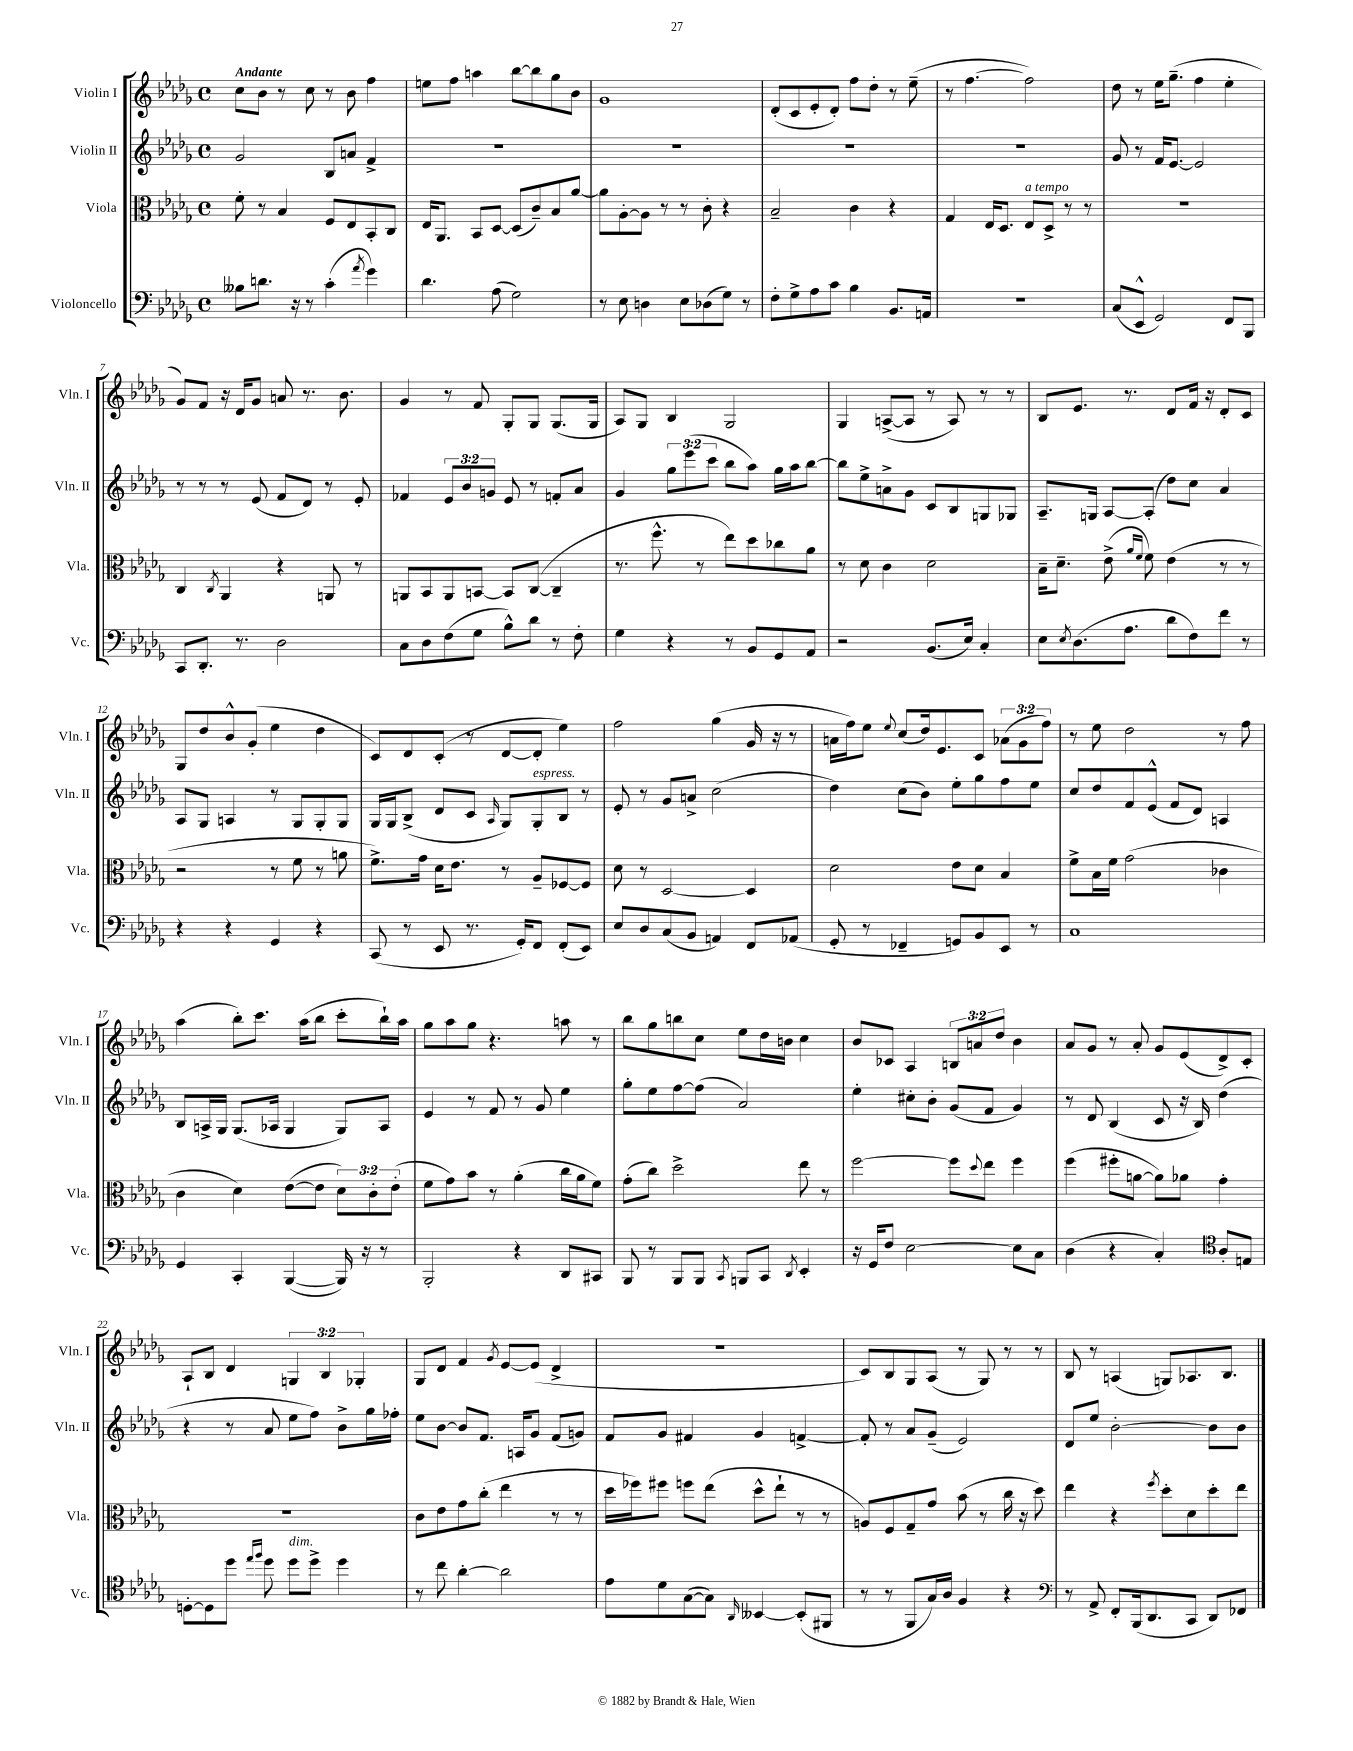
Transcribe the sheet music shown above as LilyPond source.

<<
\new StaffGroup <<
\new Staff = "s0" \with { instrumentName = "Violin I" shortInstrumentName = "Vln. I" } {
    \clef treble \key des \major \defaultTimeSignature \time 4/4 \override Staff.TupletNumber.text = #tuplet-number::calc-fraction-text \tempo "Andante"
    c''8 bes'8 r8 c''8 r8 bes'8 f''4 |
    e''8 f''8 a''4 bes''8~ bes''8 ges''8 bes'8 |
    ges'1 |
    des'8-.( c'8 ees'8-. des'8-.) f''8 des''8-. r8 ees''8--( |
    r8 f''4.~ f''2) |
    des''8 r8 ees''16 ges''8.--( f''4 ees''4-. |
    ges'8) f'8 r16 des'16 ges'8 a'8 r8. bes'8. |
    ges'4 r8 f'8 ges8-. ges8 ges8.( ges16 |
    aes8) ges8 bes4 ges2 |
    ges4 a8~->( a8 r8 a8) r8 r8 |
    bes8 ees'8. r8. des'8 f'16 r16 des'8-. c'8 |
    ges8 des''8 bes'8-^ ges'8-.( ees''4 des''4 |
    c'8) des'8 c'8-.( r8 des'8~ des'8-. ees''4) |
    f''2 ges''4( ges'16 r16 r8 |
    a'16 f''16) ees''8 \appoggiatura { ees''8 } c''8( des''16) ees'8. c'8 \tuplet 3/2 { aes'8( ges'8 f''8) } |
    r8 ees''8 des''2 r8 f''8 |
    aes''4( bes''8-.) c'''8. aes''16( bes''8 c'''8-. bes''16-!) aes''16 |
    ges''8 aes''8 ges''8 r4. a''8 r8 |
    bes''8 ges''8 b''8 c''8 ees''8 des''16 b'16 c''4 |
    bes'8 ces'8 aes4 \tuplet 3/2 { b8 a'8 des''8 } bes'4 |
    aes'8 ges'8 r8 aes'8-. ges'8 ees'8( des'8->) c'8-. |
    aes8-! bes8 des'4 \tuplet 3/2 { g4 bes4 ges4-. } |
    ges8 des'8 f'4 \acciaccatura { ges'8 } ees'8~ ees'8( des'4-> |
    R1 |
    c'8) bes8 ges8 aes8( r8 ges8) r8 r8 |
    bes8 r8 a4( g8) aes8. bes8. \bar "|." |
}
\new Staff = "s1" \with { instrumentName = "Violin II" shortInstrumentName = "Vln. II" } {
    \clef treble \key des \major \defaultTimeSignature \time 4/4 \override Staff.TupletNumber.text = #tuplet-number::calc-fraction-text
    ges'2 bes8 a'8 f'4-> |
    R1 |
    R1 |
    R1 |
    R1 |
    ges'8 r8 f'16 ees'8.~ ees'2 |
    r8 r8 r8 ees'8( f'8 des'8) r8 ees'8-. |
    fes'4 \tuplet 3/2 { ees'8 bes'8 g'8 } ees'8 r8 f'8-. aes'8 |
    ges'4 \tuplet 3/2 { ges''8 ees'''8( c'''8 } bes''8 aes''8) ges''16 aes''16 bes''8~ |
    bes''8 ees''8-> a'8-> ges'8 c'8 bes8 g8 ges8 |
    aes8.-- g16 aes8~ aes8-.( des''8) c''8 aes'4 |
    aes8 ges8 a4 r8 ges8 ges8-. ges8 |
    ges16 ges16 bes8->( des'8 c'8 \grace { aes16 } ges8) ges8-.^\markup { \italic "espress." } bes8 r8 |
    ees'8-. r8 ges'8 a'8-> c''2( |
    des''4) c''8( bes'8) ees''8-. ges''8 f''8 ees''8 |
    c''8 des''8 f'8 ees'8-^( f'8 des'8) a4 |
    bes8 a16-> ges16 ges8.( aes16 ges4 ges8) aes8 |
    ees'4 r8 f'8 r8 ges'8 ees''4 |
    ges''8-. ees''8 f''8~ f''8( aes'2) |
    ees''4-. cis''8-. bes'8-. ges'8( f'8 ges'4) |
    r8 des'8 bes4( c'8 r16 bes16) des''4( |
    r4 r8 aes'8 ees''8 f''8) bes'8-> ges''16 fes''16-. |
    ees''8 bes'8~ bes'8 f'8. a16 ges'8 f'8( g'8) |
    f'8 ges'8 fis'4 ges'4 f'4~-> |
    f'8-. r8 aes'8 ges'8--( ees'2) |
    des'8 ees''8 bes'2~-. bes'8 bes'8 \bar "|." |
}
\new Staff = "s2" \with { instrumentName = "Viola" shortInstrumentName = "Vla." } {
    \clef alto \key des \major \defaultTimeSignature \time 4/4 \override Staff.TupletNumber.text = #tuplet-number::calc-fraction-text
    f'8-. r8 bes4 f8 ees8 bes,8-. c8 |
    ees16 aes,8. bes,8 des8~ des8( c'8--) bes8 aes'8~ |
    aes'8 aes8~-. aes8 r8 r8 c'8-. r4 |
    bes2-- c'4 r4 |
    ges4 ees16 des8. ees8^\markup { \italic "a tempo" } des8-> r8 r8 |
    r1 |
    c4 \acciaccatura { c8 } aes,4 r4 a,8 r8 |
    a,8 bes,8 a,8 b,8~ b,8 c8~( c4-- |
    r8. f''8.-^ r8 ees''8) des''8 ces''8 aes'8 |
    r8 des'8 c'4 des'2 |
    bes16-- des'8.-- ees'8->( \grace { aes'16 f'16 } f'8) ees'4( r8 r8 |
    r2 r8 f'8 r8 a'8 |
    f'8.->) ges'16 des'16 ees'8. r8 aes8-- fes8~ fes8 |
    des'8 r8 des2~ des4 |
    des'2 ees'8 des'8 bes4 |
    f'8-> bes16 f'16 ges'2( ces'4 |
    c'4 des'4) ees'8~( ees'8 \tuplet 3/2 { des'8) c'8-. ees'8-.( } |
    f'8 ges'8) bes'8 r8 aes'4-.( c''16 aes'16 f'8) |
    ges'8-.( c''8) des''2-> ees''8 r8 |
    f''2~ f''8 \appoggiatura { des''8 } ees''8 f''4 |
    f''4( fis''8-. a'8~ a'8) aes'8 ges'4-. |
    r1 |
    c'8 ees'8 ges'8 c''8-.( ees''4 r8 r8 |
    des''16 fes''16) fis''8 f''8 ees''8( des''8-^ ees''8-! r8 r8 |
    a8) f8 ges8-- ges'8 bes'8( r8 c''16 r16 des''8) |
    ees''4 r4 \acciaccatura { f''8 } des''8-. des'8 des''8-. ees''8 \bar "|." |
}
\new Staff = "s3" \with { instrumentName = "Violoncello" shortInstrumentName = "Vc." } {
    \clef bass \key des \major \defaultTimeSignature \time 4/4
    beses8 d'8. r16 r8 c'4-.( \acciaccatura { aes'8 } ges'4) |
    des'4. aes8( ges2) |
    r8 ees8 d4 ees8 des8( ges8) r8 |
    f8-. ges8-> aes8 c'8 bes4 bes,8. a,16 |
    r1 |
    c8( ees,8-^ ges,2) f,8 bes,,8 |
    c,8 des,8.-. r8. des2 |
    c8 des8 f8( ges8 bes8-^) des'8 r8 f8-. |
    ges4 r4 r8 bes,8 ges,8 aes,8 |
    r2 bes,8.( ees16) c4-. |
    ees8 \acciaccatura { ees8 } des8.( aes8. des'8 f8) f'8 r8 |
    r4 r4 ges,4 r4 |
    c,8( r8 ees,8 r8. ges,16-.) f,8 f,8-.( ees,8) |
    ees8 des8 c8( bes,8 a,4) f,8 aes,8( |
    ges,8-. r8 fes,4-- g,8) bes,8 ees,8 r8 |
    c1 |
    ges,4 c,4-. bes,,4~( bes,,16) r16 r8 |
    bes,,2-. r4 des,8 cis,8 |
    bes,,8 r8 bes,,8 bes,,8 \acciaccatura { c,8 } b,,8 c,8 \acciaccatura { des,8 } ees,4-. |
    r16 ges,16 f8 ees2~ ees8 c8 |
    des4( r4 c4-.) \clef tenor aes8-. e8 |
    d8~-. d8 des''8 \grace { ees''16 f''16 } des''8 des''8^\markup { \italic "dim." } des''8-> des''4 |
    r8 c''8 aes'4~-. aes'2 |
    ees'8 des'8 ges8~( ges8) \grace { aes,16 } beses,4~ beses,8-.( fis,8 |
    r8 r8 f,8 ges16) aes16 f4 r4 |
    \clef bass r8 aes,8-> f,8-. bes,,16( des,8. c,8 des,8) fes,8 \bar "|." |
}
>>
>>
